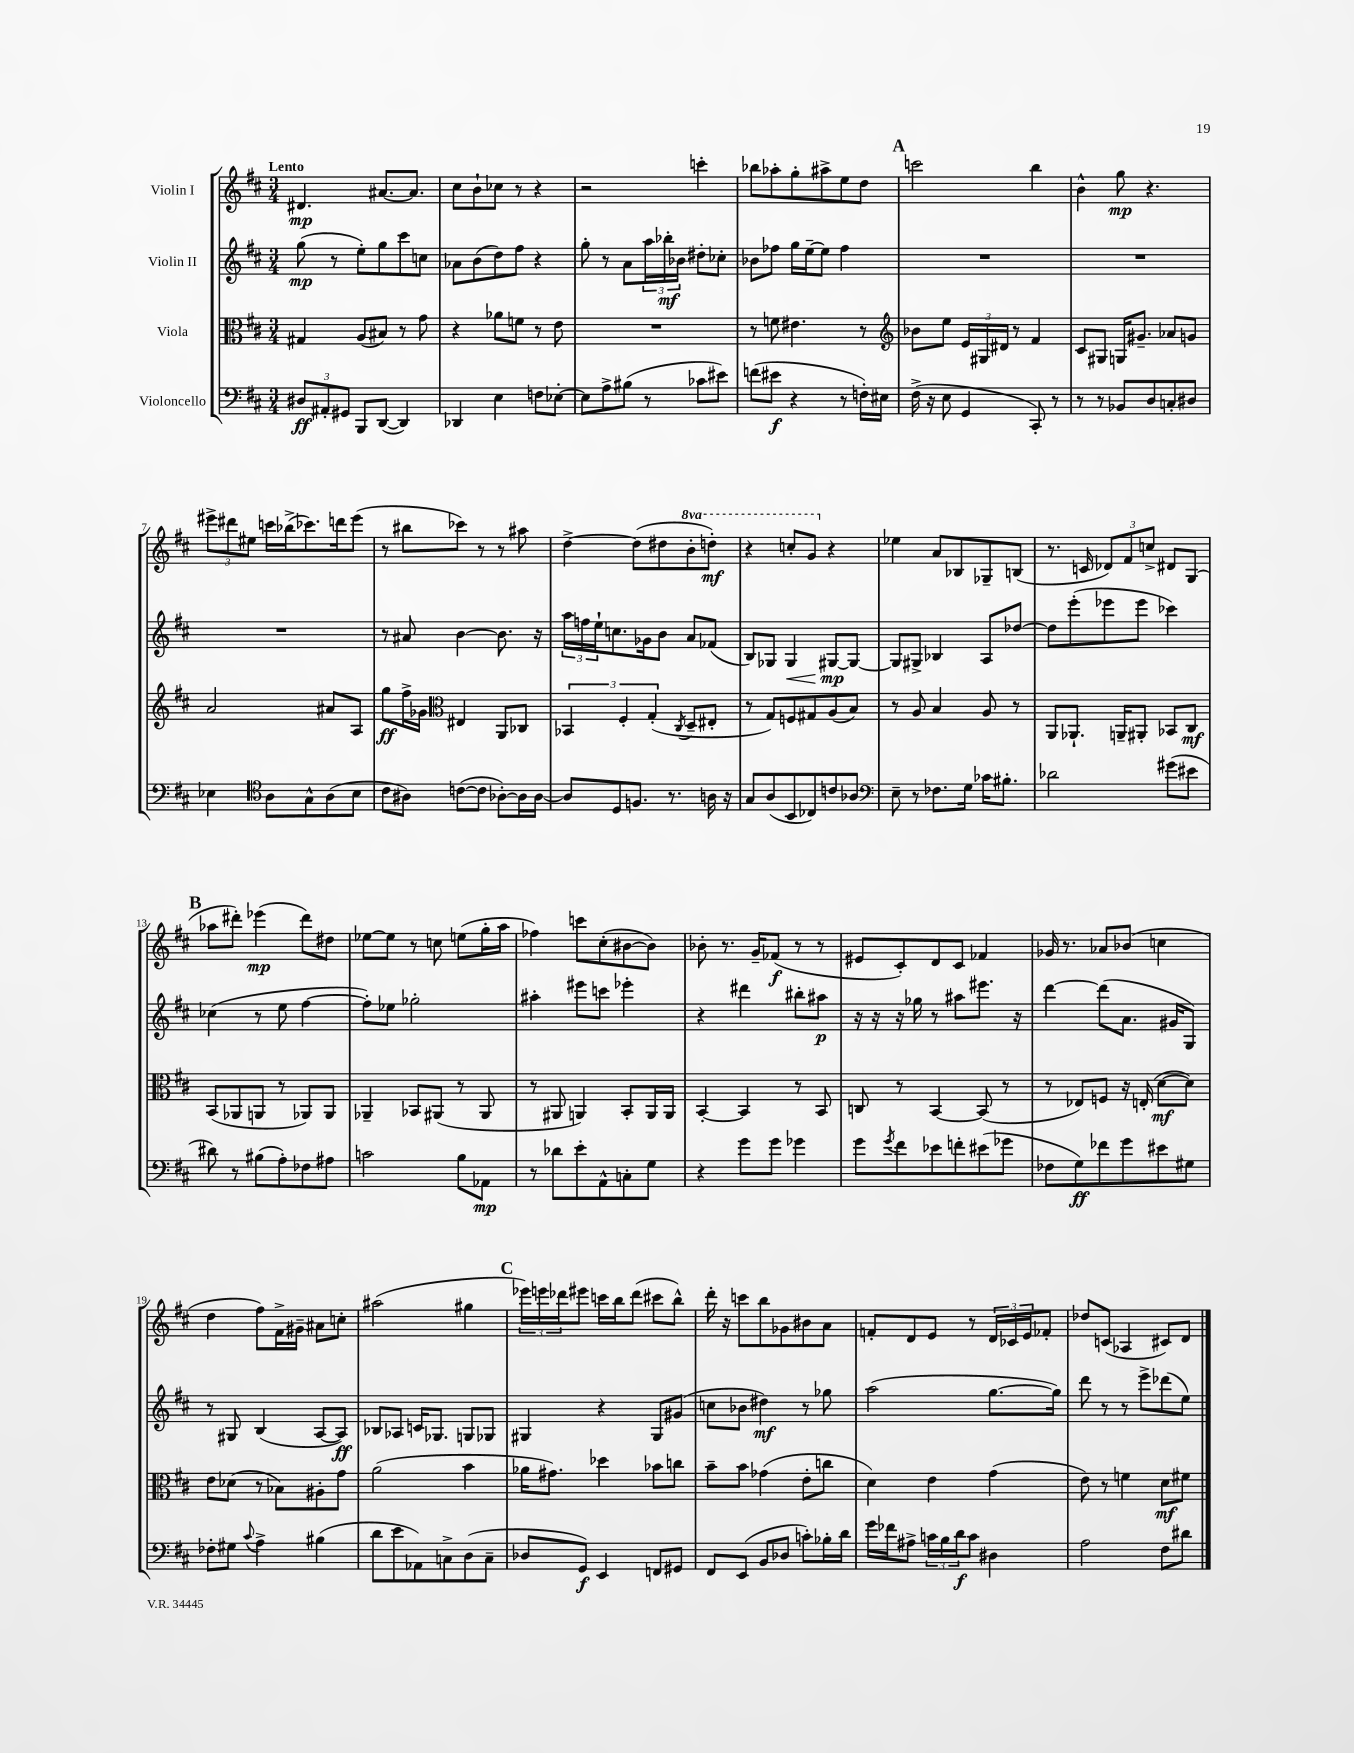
<<
\new StaffGroup <<
\new Staff = "s0" \with { instrumentName = "Violin I" } {
    \clef treble \key d \major \numericTimeSignature \time 3/4 \set Staff.ottavationMarkups = #ottavation-simple-ordinals \tempo "Lento"
    dis'4.\mp ais'8.~ ais'8. |
    cis''8 b'8-! ces''8 r8 r4 |
    r2 c'''4-. |
    bes''8 aes''8-. g''8-. ais''8-> e''8 d''8 |
    \mark \markup { \bold "A" } c'''2 b''4 |
    b'4-^ g''8\mp r4. |
    \tuplet 3/2 { eis'''8-> dis'''8 eis''8 } c'''16 bes''16->( ces'''8.) d'''16 eis'''8( |
    r8 bis''8 ces'''8) r8 r8 ais''8 |
    d''4~-> d''8( dis''8 \ottava #1 b''8-. d'''!8-.\mf) |
    r4 c'''8-. g''8 \ottava #0 r4 |
    ees''4 a'8 bes8 ges8-- b8( |
    r8. c'16 \tuplet 3/2 { des'8) fis'8 c''8-> } dis'8 g8( |
    \mark \markup { \bold "B" } aes''8 dis'''8-.) ees'''4\mp( dis'''8) dis''8 |
    ees''8~ ees''8 r8 c''8 e''8( g''16-. a''16 |
    fes''4) c'''8 cis''8-.( bis'8~ bis'8) |
    bes'8-. r8. g'16-- fes'8\f( r8 r8 |
    eis'8 cis'8-.) d'8 cis'8 fes'4 |
    ges'16 r8. aes'8 bes'8( c''4 |
    d''4 fis''8) fis'16-> gis'16-- ais'8 c''8-. |
    ais''2( gis''4 |
    \mark \markup { \bold "C" } \tuplet 3/2 { ees'''16) e'''16 des'''16 } eis'''8 c'''16 b''16 des'''8( cis'''8 b''8-^) |
    d'''16-. r16 c'''8 b''8 ges'8 bis'8 a'8 |
    f'8-. d'8 e'8 r8 \tuplet 3/2 { d'16 ces'16 e'16 } fes'8-. |
    des''8 c'8( aes4 cis'8) d'8 \bar "|." |
}
\new Staff = "s1" \with { instrumentName = "Violin II" } {
    \clef treble \key d \major \numericTimeSignature \time 3/4
    g''8\mp( r8 e''8-.) g''8 cis'''8 c''8 |
    aes'8 b'8( d''8) fis''8 r4 |
    g''8-. r8 a'8 \tuplet 3/2 { a''16 bes''16-.\mf bes'16 } dis''8-. ces''8-. |
    bes'8 fes''8 g''16 e''16~-- e''8 fes''4 |
    \mark \markup { \bold "A" } R2. |
    R2. |
    R2. |
    r8 ais'8 b'4~ b'8. r16 |
    \tuplet 3/2 { a''16 f''16 e''16-! } c''8. ges'16 b'8 a'8 fes'8( |
    b8) ges8 ges4\< gis8~\mp\! gis8~ |
    gis8 gis8-> bes4 a8 des''8~ |
    des''8 e'''8-.( ees'''8 ees'''8 ces'''4) |
    \mark \markup { \bold "B" } ces''4( r8 e''8 fis''4~ |
    fis''8-.) ees''8 ges''2-. |
    ais''4-. eis'''8 c'''8 ees'''4-. |
    r4 dis'''4 bis''8-. ais''8\p |
    r16 r16 r16 ges''16 r8 ais''8 eis'''8. r16 |
    d'''4~ d'''8( a'8. gis'16 g8) |
    r8 gis8 b4( a8~ a8\ff) |
    bes8 aes8 c'16 ges8. g8 ges8 |
    \mark \markup { \bold "C" } gis4 r4 gis8 gis'8( |
    c''8 bes'8 dis''4\mf) r8 ges''8 |
    a''2( g''8.~ g''16) |
    d'''8 r8 r8 e'''8-> des'''8( e''8) \bar "|." |
}
\new Staff = "s2" \with { instrumentName = "Viola" } {
    \clef alto \key d \major \numericTimeSignature \time 3/4
    gis4 a8( bis8) r8 g'8 |
    r4 aes'8 f'8 r8 e'8 |
    R2. |
    r8 f'8 eis'4. r8 |
    \mark \markup { \bold "A" } \clef treble bes'8 e''8 \tuplet 3/2 { e'16 gis16 dis'16 } r8 fis'4 |
    cis'8 gis8 g16 gis'8.-- aes'8 g'8 |
    a'2 ais'8 a8 |
    g''8\ff fis''16-> ges'16 \clef alto eis4 a,8 ces8 |
    \tuplet 3/2 { bes,4 fis4-. g4-.( } \acciaccatura { cis8 } d8-- eis8-. |
    r8 g8) f8 gis8 a8( b8) |
    r8 a8 b4 a8 r8 |
    a,8 aes,8.-! a,16-- ais,8-. bes,8 cis8\mf |
    \mark \markup { \bold "B" } b,8( aes,8 a,8 r8 aes,8) aes,8 |
    aes,4-- bes,8 ais,8( r8 ais,8 |
    r8 ais,8 a,4) b,8-. a,16 a,16 |
    b,4~-. b,4 r8 b,8 |
    c8 r8 b,4~ b,8( r8 |
    r8 ees8) f8 r16 e16-.( d'8~\mf d'8) |
    e'8 des'8( r8 bes8) ais8-. g'8 |
    a'2( b'4 |
    \mark \markup { \bold "C" } aes'16 gis'8.) des''4 bes'8 c''8 |
    b'8-- b'8 ges'4( e'8-. c''8 |
    d'4) e'4 g'4( |
    e'8) r8 f'4 d'8\mf fis'8 \bar "|." |
}
\new Staff = "s3" \with { instrumentName = "Violoncello" } {
    \clef bass \key d \major \numericTimeSignature \time 3/4
    \tuplet 3/2 { dis8\ff ais,8-. gis,8 } b,,8 d,8~( d,4) |
    des,4 e4 f8 ees8~-. |
    ees8 a8-> bis8( r8 ces'8 eis'8) |
    f'8( eis'8\f r4 r8 f16-.) eis16 |
    \mark \markup { \bold "A" } fis16->( r16 e8 g,4 cis,8-.) r8 |
    r8 r8 bes,8 d8 c8-. dis8 |
    ees4 \clef tenor a8 g8-^ a8( b8 |
    cis'8 ais8) c'8~( c'8 aes8~-.) aes16 aes16~ |
    aes8 d8 f8. r8. a16 r16 |
    g8 a8( b,8 ces8) c'8 aes8 |
    \clef bass e8-- r8 fes8. g16 ces'16 bis8.-. |
    des'2 gis'8( eis'8 |
    \mark \markup { \bold "B" } dis'8) r8 bis8( a8-.) fes8 ais8 |
    c'2 b8 aes,8\mp |
    r8 des'8 e'8-. a,8-^ c8-. g8 |
    r4 g'8 g'8 ges'4 |
    g'8 \acciaccatura { g'8 } fis'8 ees'8 f'8-. eis'8( ges'8 |
    fes8 g8\ff) fes'8 g'8 eis'8 gis8 |
    fes8-. gis8 \appoggiatura { cis'8 } a4-> bis4( |
    d'8 e'8 aes,8) c8-> d8( c8-- |
    \mark \markup { \bold "C" } des8 g,8\f) e,4 f,8 gis,8 |
    fis,8 e,8( b,8 des8 c'8-.) bes16-. d'16 |
    g'16 fes'16 ais8-> \tuplet 3/2 { c'16 b16 d'16\f } c'8 dis4 |
    a2 fis8 dis'8 \bar "|." |
}
>>
>>
